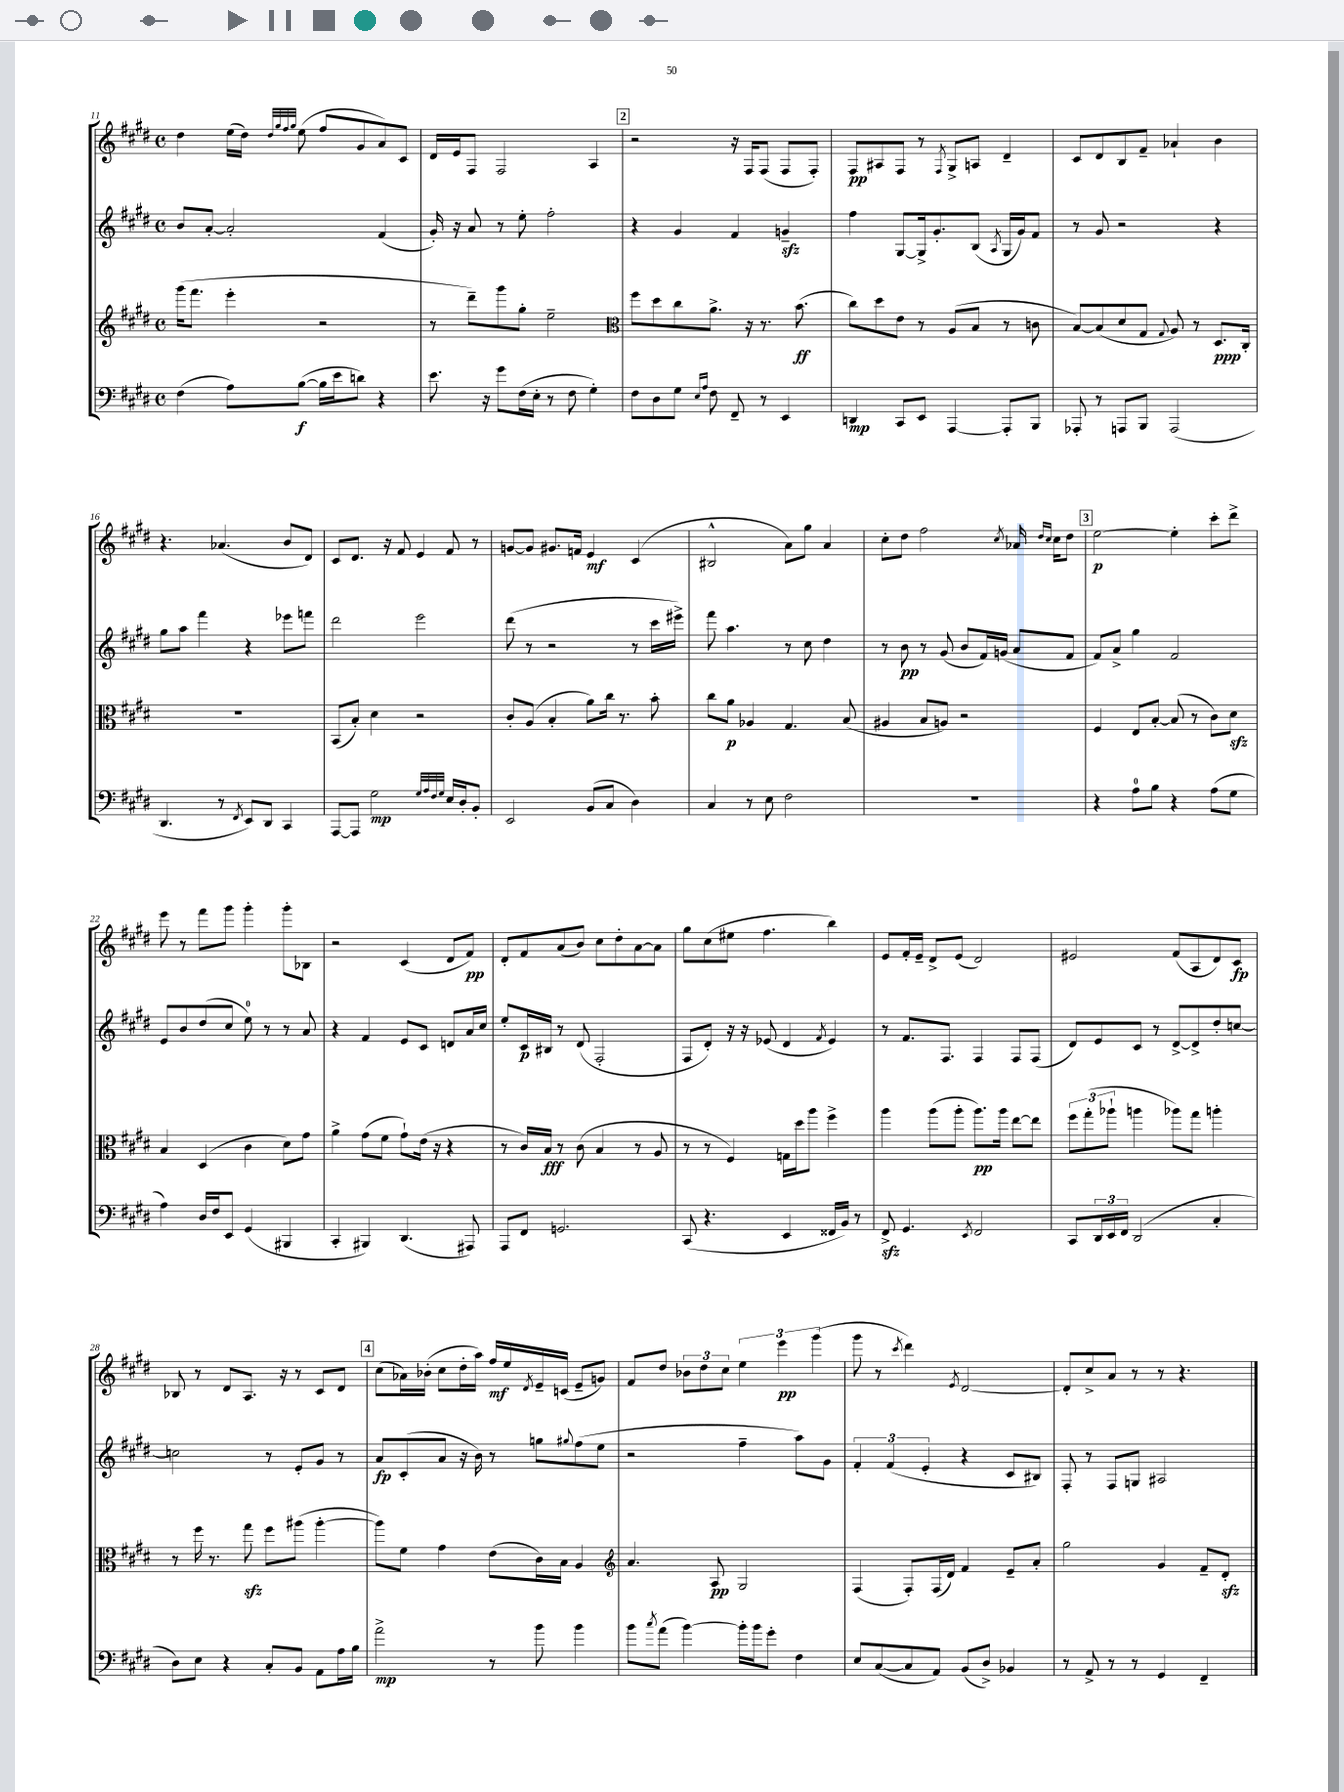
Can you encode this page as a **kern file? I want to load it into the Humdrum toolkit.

**kern	**kern	**kern	**kern
*staff4	*staff3	*staff2	*staff1
*clefF4	*clefG2	*clefG2	*clefG2
*k[f#c#g#d#]	*k[f#c#g#d#]	*k[f#c#g#d#]	*k[f#c#g#d#]
*M4/4	*M4/4	*M4/4	*M4/4
*met(c)	*met(c)	*met(c)	*met(c)
(4F#	(16ggg#	8b	4dd#
.	8.fff#	.	.
.	.	[8a'	.
8A)	4eee'	2a']	(16ee
.	.	.	16dd#)
.	.	.	32qqdd#
.	.	.	32qqgg#
.	.	.	32qqff#
.	.	.	32qqgg#
([8B	.	.	(8ee
16B]	2r	.	8ff#
16e	.	.	.
8d)	.	.	8g#
4r	.	(4f#	8a)
.	.	.	8c#
=	=	=	=
8.e	8r	16g#')	16d#
.	.	16r	16e
.	8ddd#~)	8a	8F#
16r	.	.	.
8g#	8ggg#	8r	2F#
(16F#	8gg#'	8ee'	.
16E'	.	.	.
8r	2ee~	2ff#'	.
8F#	.	.	.
4G#')	.	.	4A
=	=	=	=
*	*clefC3	*	*
8F#	8ff#	4r	2r
8D#	8dd#	.	.
8G#	8cc#	4g#	.
16qqE	.	.	.
16qqA	.	.	.
8F#	8.a^	.	.
8FF#~	.	4f#	16r
.	16r	.	16F#
8r	8.r	.	(8F#
4EE	.	4g~	8F#
.	(8.b	.	.
.	.	.	8F#')
=	=	=	=
4DD	8cc#)	4ff#	8F#
.	8dd#	.	8A#
8CC#	8e	[8G#	8F#
8EE	8r	16G#^]	8r
.	.	8.g#'	.
.	.	.	8qF#
[4AAA	(8A	.	8G#^
.	8B	(8B	8A
.	.	8qA	.
8AAA']	8r	16G#	4d#~
.	.	16g#)	.
8BBB	8c	8f#	.
=	=	=	=
8AAA-'	[8B)	8r	8c#
8r	(8B]	8g#	8d#
8AAA	8d#	2r	8B
8BBB	8G#	.	8f#~
.	8qqG#	.	.
(2AAA	8A)	.	4a-`
.	8r	.	.
.	8.D#	4r	4b
.	16C#'	.	.
=	=	=	=
4.DD#	1r	8gg#	4.r
.	.	8aa	.
.	.	4fff#	.
8r	.	.	(4.a-
8qFF#	.	.	.
8EE)	.	4r	.
8DD#	.	.	.
4CC#	.	8eee-	8b
.	.	8fff	8d#)
=	=	=	=
[8AAA	(8BB	2ddd#	8c#
8AAA]	8B')	.	8.d#
2G#	4d#	.	.
.	.	.	16r
.	.	.	8f#
.	2r	2eee	4e
32qqG#	.	.	.
32qqA	.	.	.
32qqF#	.	.	.
32qqG#	.	.	.
16E	.	.	8f#
16D#'	.	.	.
8BB'	.	.	8r
=	=	=	=
2EE	8c#'	(8ddd#	[8g
.	(8A	8r	8g]
.	4B'	2r	8.g#
.	.	.	16f
(8BB	8a)	.	4e
8C#	16cc#	.	.
.	8.r	.	.
4D#)	.	8r	(4c#
.	8b'	16ccc#	.
.	.	16eee#^)	.
=	=	=	=
4C#	8cc#	8fff#	2B#^^
.	8a	4.aa	.
8r	4A-	.	.
8E	.	.	.
2F#	4.G#	8r	8a)
.	.	8cc#	8gg#
.	.	4dd#	4a
.	(8B	.	.
=	=	=	=
1r	4A#	8r	8cc#'
.	.	8b	8dd#
.	8B	8r	2ff#
.	8A)	(8g#	.
.	2r	8b	.
.	.	16f#)	.
.	.	(16g	.
.	.	.	8qcc#
.	.	8a	16a-
.	.	.	16qqdd#
.	.	.	16qqcc#
.	.	.	16cc#
.	.	8f#	8dd#
=	=	=	=
4r	4F#	8f#)	[2ee
.	.	8a^	.
8A	8E	4gg#	.
8B	[8B'	.	.
4r	(8B]	2f#	4ee']
.	8r	.	.
(8A	8c#)	.	8ccc#'
8G#	8d#	.	8ddd#^
=	=	=	=
4A)	4B	8e	8eee
.	.	8b	8r
16D#	(4D#	(8dd#	8fff#
16F#	.	.	.
8EE	.	8cc#	8ggg#
(4GG#	4c#	8ee)	4ggg#'
.	.	8r	.
4BBB#	8d#)	8r	8ggg#'
.	8g#	8a	8B-
=	=	=	=
4CC#'	4a^	4r	2r
4BBB#)	(8g#	4f#	.
.	8f#	.	.
(4.DD#	8g#`)	8e	(4c#
.	(16e	8c#	.
.	16r	.	.
.	4r	8d	8d#
8AAA#)	.	16a	8f#)
.	.	16cc#	.
=	=	=	=
8AAA	8r	8ee'	8d#'
8FF#	16c#)	16c#	8f#
.	16B	16B#	.
2.GG	8r	8r	(8a
.	(8c#	(8d#	8b)
.	4B	2F#'	8cc#
.	.	.	8dd#'
.	8r	.	[8a
.	8A	.	8a]
=	=	=	=
(8CC#	8r	8F#	8gg#
4.r	8r	8d#')	(8cc#
.	4F#)	16r	8ee#
.	.	16r	.
.	.	(8e-	4.ff#
4EE	16G	4d#	.
.	16dd#	.	.
.	8aa	.	.
.	.	8qf#	.
16FF##	4ff#^	4e-)	4bb)
16BB)	.	.	.
8r	.	.	.
=	=	=	=
8FF#^	4aa	8r	8e
4.GG#	.	8.f#	16f#'
.	.	.	16e~
.	(8aa	.	8d#^
.	.	8.F#	.
.	8aa'	.	(8e
8qEE	.	.	.
2FF#	8.aa)	4F#	2d#)
.	16aa	.	.
.	[8ee	8F#	.
.	8ee]	(8F#	.
=	=	=	=
8CC#	12ff#	8d#)	2e#
.	(12gg#'	.	.
24DD#	.	8e	.
24EE	12aa-`	.	.
24FF#	.	.	.
(2DD#	4aa	8c#	.
.	.	8r	.
.	8aa-)	[8d#^	(8f#
.	8gg#	8d#^]	8A
4C#'	4aa'	8dd#'	8d#)
.	.	[8cc	8c#
=	=	=	=
8D#)	8r	2cc]	8B-
8E	16ff#	.	8r
.	8.r	.	.
4r	.	.	8d#
.	8gg#	.	8.A
8C#'	8ff#	8r	.
.	.	.	16r
8BB	(8aa#	8e'	8r
8AA	[4aa#'	8g#	8c#
16A	.	8r	8d#
16B	.	.	.
=	=	=	=
2a^	8aa#])	8a	(8cc#
.	8f#	(8c#'	16a-)
.	.	.	(16b-'
.	4g#	8a	8cc#
.	.	16r	16dd#'
.	.	16b)	16aa)
8r	(8e	8r	16ff#
.	.	.	16ee
.	.	.	8qd#
8b	16c#)	8gg	16e~
.	16B	.	(16c
.	.	8qqgg#	.
4b	4A	(8ff#	8e~
.	.	8ee	8g)
=	=	=	=
*	*clefG2	*	*
8b	4.a	2r	8f#
8qcc#	.	.	.
(8a	.	.	8dd#
[4b)	.	.	12b-
.	.	.	12dd#
.	8A	.	.
.	.	.	12cc#
16b']	2G#	4ff#~	6ee
16b	.	.	.
8g#'	.	.	.
.	.	.	6eee
4F#	.	8aa)	.
.	.	.	(6ggg#
.	.	8g#	.
=	=	=	=
8E	(4F#	6f#'	8ggg#
([8C#	.	.	8r
.	.	(6f#	.
.	.	.	8qccc#
8C#]	8F#')	.	4ddd#)
.	.	6e'	.
8AA)	(16F#	.	.
.	16d#)	.	.
.	.	.	8qe
(8BB	4f#	4r	[2d#
8D#^)	.	.	.
4BB-	8e~	8c#	.
.	8a'	8B#)	.
=	=	=	=
8r	2gg#	8F#'	8d#']
8AA^	.	8r	8cc#^
8r	.	8F#	8a
8r	.	8G	8r
4GG#	4g#	2A#	8r
.	.	.	4.r
4FF#~	8f#~	.	.
.	8d#'	.	.
==	==	==	==
*-	*-	*-	*-
